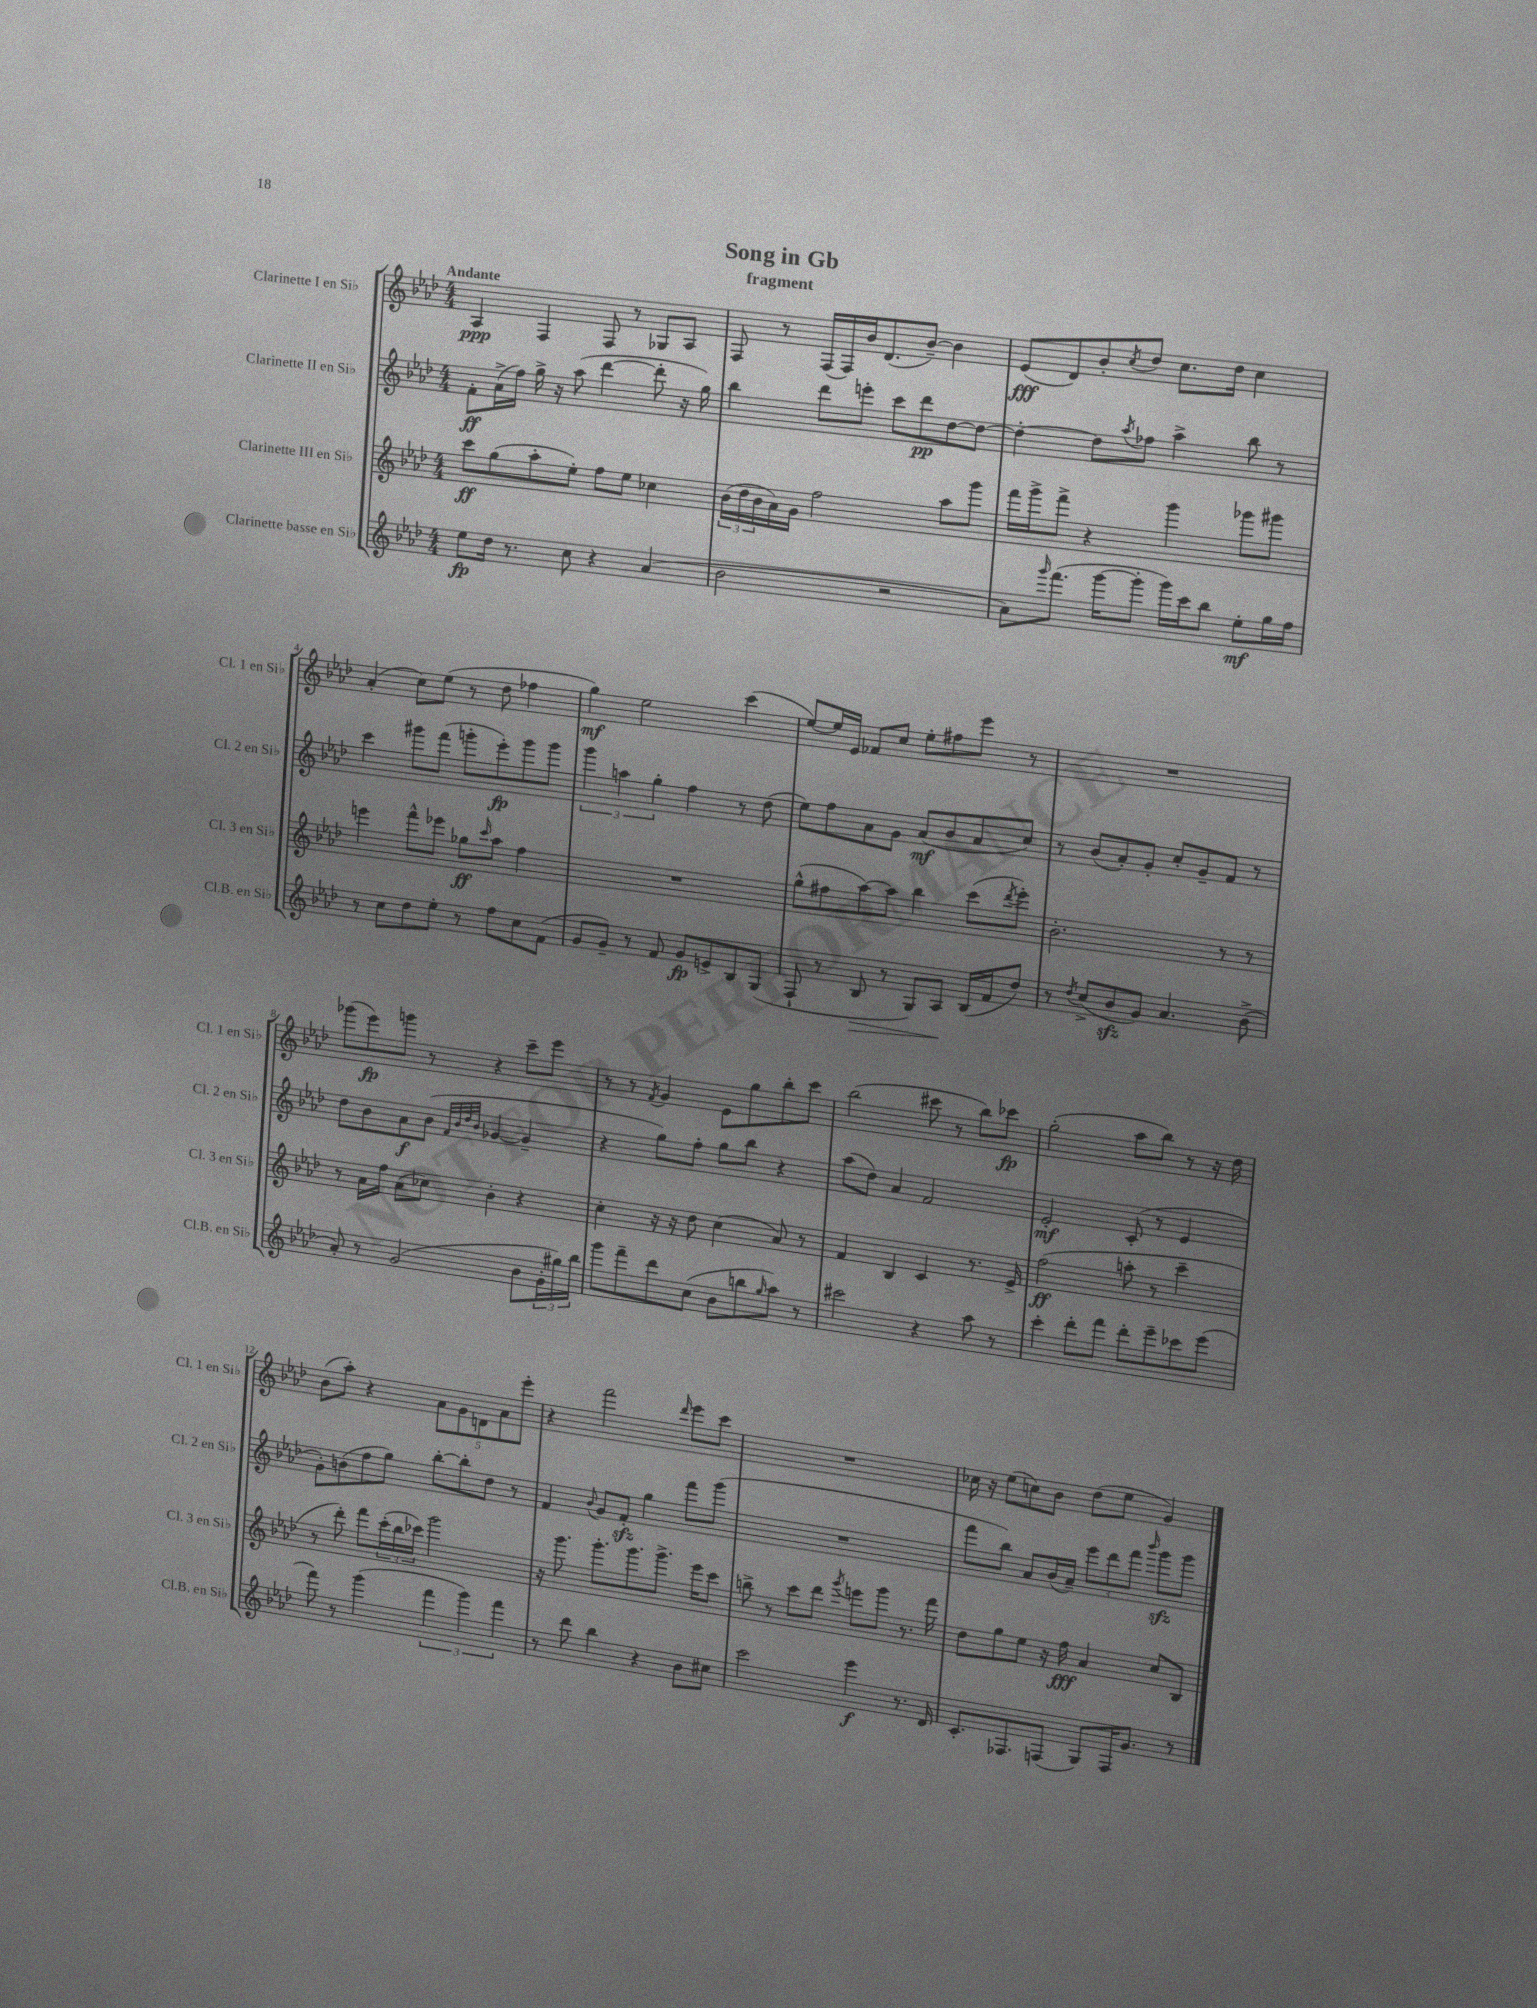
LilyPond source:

\header { title = "Song in Gb" subtitle = "fragment" }
<<
\new StaffGroup <<
\new Staff = "s0" \with { instrumentName = "Clarinette I en Sib" shortInstrumentName = "Cl. 1 en Sib" } {
    \clef treble \key aes \major \numericTimeSignature \time 4/4 \tempo "Andante"
    aes4\ppp f4 f8 r8 ges8 aes8 |
    f8 r8 f16( f16) bes'16 des'8.( bes'8~--) bes'4 |
    ees'8\fff( des'8) bes'8-. \acciaccatura { c''8 } des''8 c''8. des''16 c''4 |
    aes'4-.( c''8) ees''8( r8 des''8 fes''4 |
    g''4\mf) ees''2 c'''4( |
    ees''8~) ees''16 ees'16 fes'8 c''8 ees''8-. fis''8 ees'''8 r8 |
    R1 |
    ges'''8( ees'''8\fp) g'''8 r8 r4 c'''8-- ees'''8 |
    r8 r8 \acciaccatura { f'8 } g'4 ees'8 g''8 bes''8-. c'''8 |
    bes''2( cis'''8 r8 bes''8) ces'''8\fp |
    g''2-.( aes''8 bes''8) r8 r16 des''16 |
    bes'8( aes''8-.) r4 \tuplet 5/4 { aes'8 g'8 d'8 aes'8 ees'''8-. } |
    r4 f'''2 \grace { des'''16 } ees'''8 c'''8 |
    R1 |
    ces''16 r16 ees''8( c''8) bes'8 des''8( ees''8 g'4) \bar "|." |
}
\new Staff = "s1" \with { instrumentName = "Clarinette II en Sib" shortInstrumentName = "Cl. 2 en Sib" } {
    \clef treble \key aes \major \numericTimeSignature \time 4/4
    f'8-.\ff aes'16->( f''16) g''16-> r16 aes''8( des'''4~ des'''8-. r16 g''16) |
    bes''4 des'''8 e'''8-. c'''8 des'''8\pp des''8~ des''8~ |
    des''4~-. des''8 \acciaccatura { aes''8 } fes''8 aes''4-> bes''8 r8 |
    c'''4 gis'''8 f'''8( g'''8-. ees'''8-.\fp) g'''8 g'''8 |
    \tuplet 3/2 { g'''4 a''4 g''4-. } f''4 r8 des''8( |
    ees''8) f''8 aes'8 g'8 aes'8\mf( bes'8 aes'8 c''8) |
    r8 bes'8( aes'8-.) g'8-. c''8-. g'8-- f'8 r8 |
    des''8 bes'8 aes'8\f bes'8( \grace { f'32 bes'32 des''32 bes'32 } ges'4~ ges'4-- |
    r4 g''8) f''8-. g''8 bes''8 r4 |
    aes''8( des''8) aes'4 f'2 |
    ees'2-.\mf c'8-.( r8 ees'4 |
    g'8-.) b'8( f''8 g''8) bes''8~-. bes''8-. des''8 r8 |
    f'4 \appoggiatura { bes'8 } g'8 f'8-.\sfz g''4 f'''8 g'''8( |
    R1 |
    f'''8 bes''8) aes'8 bes'16( aes'16--) \tuplet 3/2 { ees'''8 des'''8 f'''8 } \grace { bes'''16 } g'''8\sfz g'''8 \bar "|." |
}
\new Staff = "s2" \with { instrumentName = "Clarinette III en Sib" shortInstrumentName = "Cl. 3 en Sib" } {
    \clef treble \key aes \major \numericTimeSignature \time 4/4
    c'''8\ff g''8( aes''8-. ees''8-.) f''8 ees''8 ces''4 |
    \tuplet 3/2 { bes'16( des''16 bes'16 } aes'16) g'16 f''2 aes''8 g'''8 |
    f'''16 g'''16-> f'''8-> r4 g'''4 ges'''8 gis'''8 |
    e'''4 f'''8-^ ees'''8 ges''8\ff \grace { c'''16 } aes''8 f''4 |
    R1 |
    g''8-^( fis''8 aes''8~) aes''8 bes''4 c'''8( \acciaccatura { des'''8 } ees'''8-.) |
    bes'2.-. r8 r8 |
    r8 aes'16 f''16 aes'8( ces''8) bes'4-. r4 |
    c''4-. r16 r16 des''8 c''4( aes'8) r8 |
    f'4 bes4 c'4 r8. ees'16-> |
    f''2\ff( a''8-. r8 c'''4-- |
    r8 des'''8-.) f'''8 \tuplet 3/2 { c'''16-.( bes''16 ces'''16) } g'''2 |
    r16 g'''8. g'''8.-. g'''8. g'''8.-> ees'''16 c'''8 |
    b''8-> r8 c'''8 des'''8 \acciaccatura { g'''8 } e'''8 g'''8 r8. f'''16 |
    des''8 g''8 ees''8 r16 f''16\fff aes'4 c''8 bes8 \bar "|." |
}
\new Staff = "s3" \with { instrumentName = "Clarinette basse en Sib" shortInstrumentName = "Cl.B. en Sib" } {
    \clef treble \key aes \major \numericTimeSignature \time 4/4
    ees''8\fp des''16 r8. c''8 r4 aes'4( |
    bes'2 r2 |
    aes'8) \grace { g'''16 } f'''8.( g'''16~ g'''8-. g'''16) c'''16 bes''8 ees''8-.\mf g''16 f''16 |
    r8 c''8 des''8 ees''8-. r8 f''8 c''8 f'8( |
    g'8 g'8--) r8 f'8 g'8\fp e'8-> bes8 g8( |
    f8-! r8 bes8\> r8 g8) aes8\! bes16( f'16 des''8) |
    r8 \acciaccatura { des''8 } c''8->( bes'8\sfz g'8) aes'4. bes'8->( |
    aes'8-.) r8 g'2( bes'8 \tuplet 3/2 { g'16-. gis''16) bes''16 } |
    g'''8 f'''8-- des'''8 c''8( bes'8 b''8 \grace { g''16 } aes''8) r8 |
    cis'''2 r4 aes''8 r8 |
    c'''4-. des'''8-. f'''8 des'''8-. ees'''8-- ces'''8 ees'''8( |
    f'''8) r8 g'''4( \tuplet 3/2 { f'''4 g'''4) f'''4 } |
    r8 des'''8 bes''4 r4 bes'8 cis''8 |
    c'''2 ees'''4\f r8. des'16 |
    c'8.-. fes8. f8( g8) f16 g'8. r8 \bar "|." |
}
>>
>>
